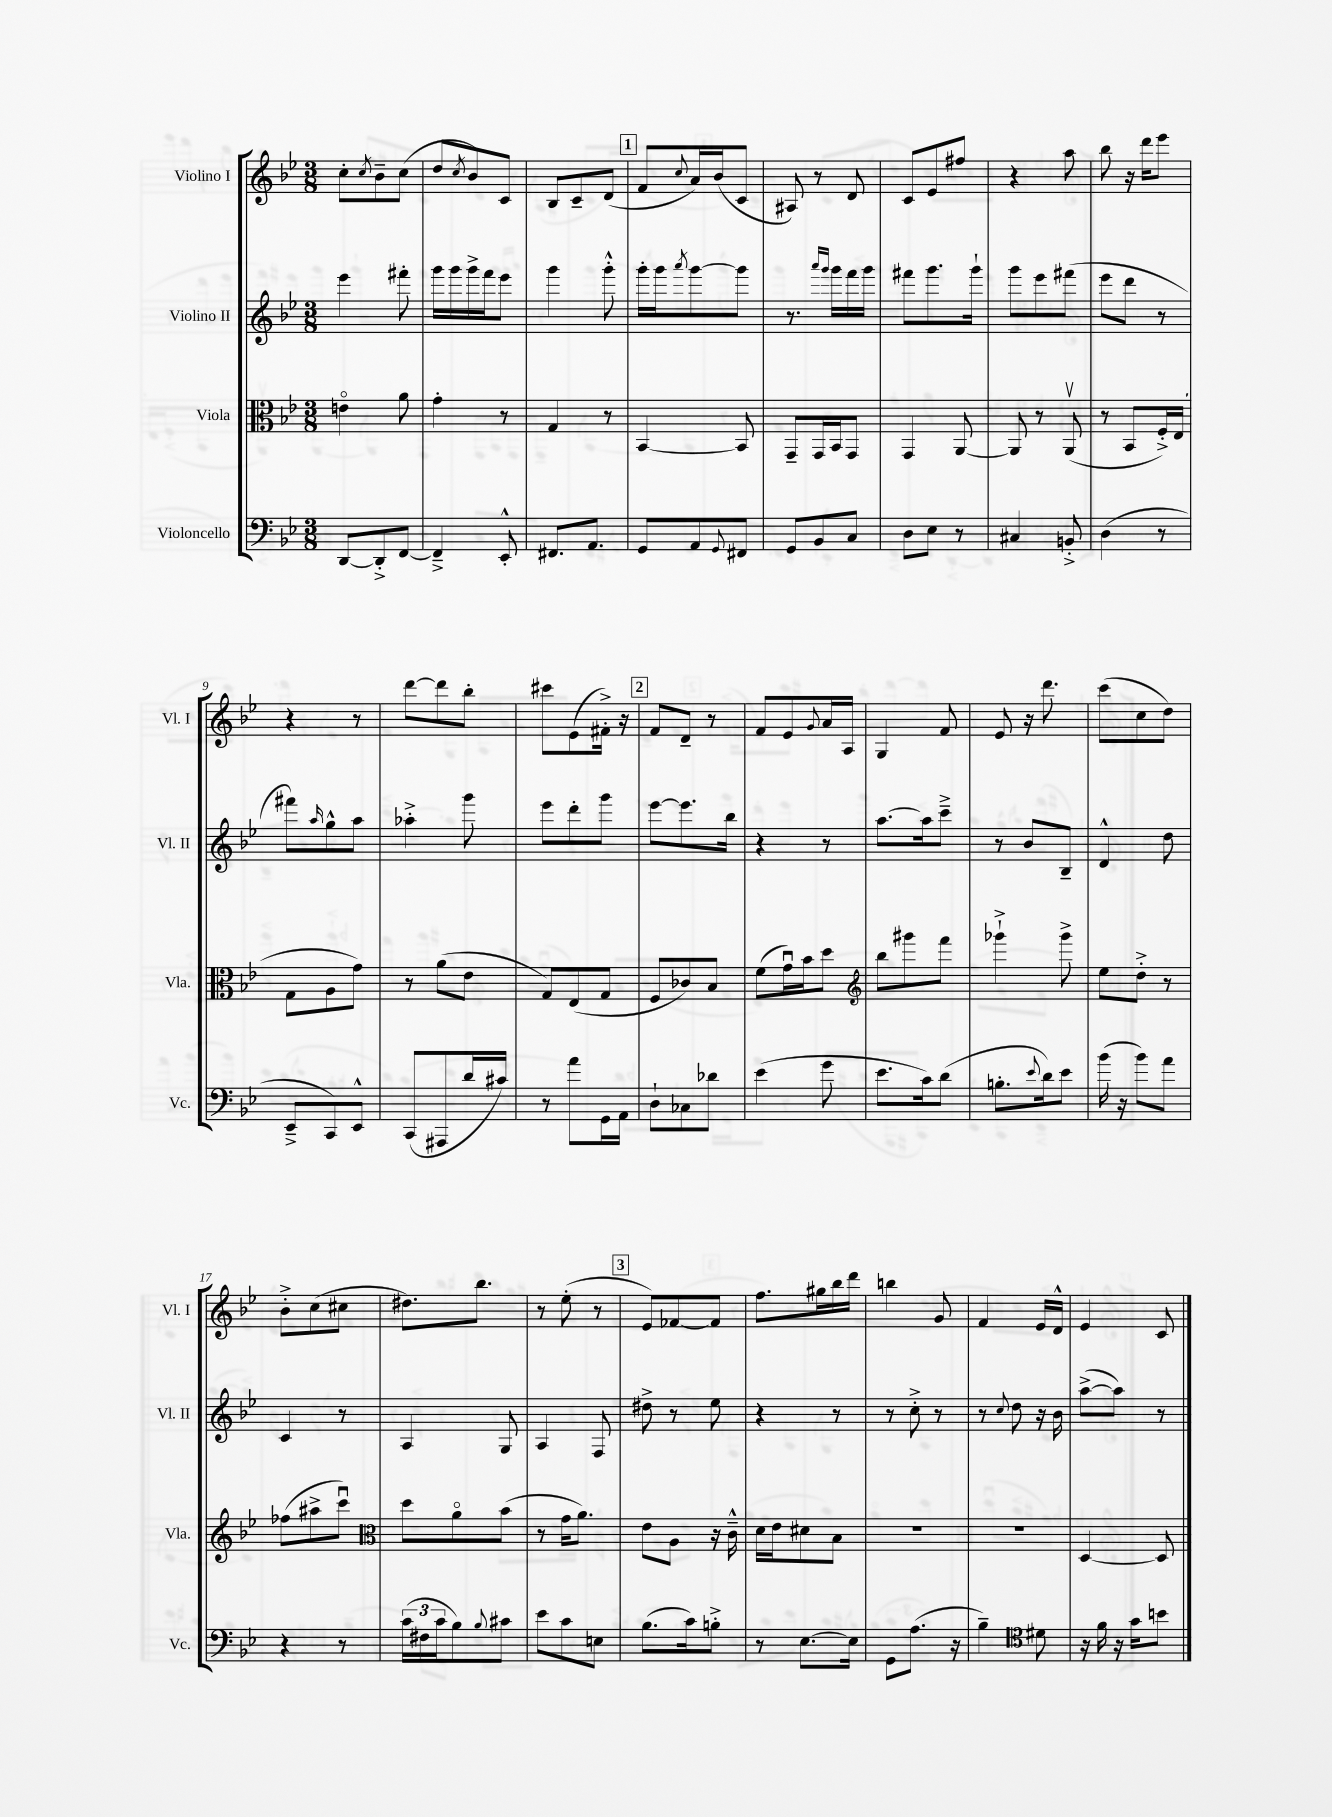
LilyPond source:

<<
\new StaffGroup <<
\new Staff = "s0" \with { instrumentName = "Violino I" shortInstrumentName = "Vl. I" } {
    \clef treble \key bes \major \numericTimeSignature \time 3/8
    c''8-. \acciaccatura { c''8 } bes'8-- c''8( |
    d''8 \acciaccatura { c''8 } bes'8) c'8 |
    bes8 c'8-- d'8( |
    \mark \markup { \box "1" } f'8 \appoggiatura { c''8 } a'16) bes'16( c'8 |
    ais8) r8 d'8 |
    c'8 ees'8 fis''8 |
    r4 a''8 |
    bes''8 r16 d'''16 ees'''8 |
    r4 r8 |
    d'''8~ d'''8 bes''8-. |
    cis'''8 ees'8( fis'16-.->) r16 |
    \mark \markup { \box "2" } f'8 d'8-- r8 |
    f'8 ees'8 \appoggiatura { g'8 } a'16 a16 |
    g4 f'8 |
    ees'8 r16 d'''8. |
    c'''8( c''8 d''8) |
    bes'8-.-> c''8( cis''8 |
    dis''8.) bes''8. |
    r8 ees''8-.( r8 |
    \mark \markup { \box "3" } ees'8) fes'8~ fes'8 |
    f''8. gis''16 bes''16 d'''16 |
    b''4 g'8 |
    f'4 ees'16 d'16-^ |
    ees'4 c'8 \bar "|." |
}
\new Staff = "s1" \with { instrumentName = "Violino II" shortInstrumentName = "Vl. II" } {
    \clef treble \key bes \major \numericTimeSignature \time 3/8
    ees'''4 fis'''8-. |
    g'''16 g'''16 g'''16-> f'''16 ees'''8 |
    g'''4 g'''8-.-^ |
    \mark \markup { \box "1" } g'''16-. g'''16 \acciaccatura { a'''8 } g'''8~ g'''8 |
    r8. \grace { a'''16 g'''16 } g'''16 f'''16 g'''16 |
    fis'''8 g'''8. g'''16-! |
    g'''8 ees'''8 fis'''8( |
    ees'''8 d'''8 r8 |
    fis'''8) \grace { a''16 } g''8-^ a''8 |
    aes''4-.-> g'''8 |
    ees'''8 d'''8-. g'''8 |
    \mark \markup { \box "2" } ees'''8~ ees'''8. bes''16 |
    r4 r8 |
    a''8.~ a''16 c'''8---> |
    r8 bes'8 bes8-- |
    d'4-^ d''8 |
    c'4 r8 |
    a4 g8 |
    a4 f8 |
    \mark \markup { \box "3" } dis''8-> r8 ees''8 |
    r4 r8 |
    r8 c''8-.-> r8 |
    r8 \appoggiatura { c''8 } d''8 r16 bes'16 |
    a''8~->( a''8) r8 \bar "|." |
}
\new Staff = "s2" \with { instrumentName = "Viola" shortInstrumentName = "Vla." } {
    \clef alto \key bes \major \numericTimeSignature \time 3/8
    e'4\flageolet a'8 |
    g'4-. r8 |
    g4 r8 |
    \mark \markup { \box "1" } bes,4~ bes,8 |
    g,8-- g,16 bes,16 g,8 |
    g,4 a,8~ |
    a,8 r8 a,8\upbow( |
    r8 bes,8 f16-.->) ees16( |
    g8 a8 g'8) |
    r8 a'8( ees'8 |
    g8) ees8( g8 |
    \mark \markup { \box "2" } f8 ces'8) bes8 |
    f'8( g'16\downbow) bes'16 d''8 |
    \clef treble bes''8 gis'''8 f'''8 |
    ges'''4-!-> ges'''8-> |
    ees''8 d''8-.-> r8 |
    fes''8( ais''8-> c'''8\downbow) |
    \clef alto d''8 a'8\flageolet bes'8( |
    r8 g'16 a'8.) |
    \mark \markup { \box "3" } ees'8 a8 r16 c'16---^ |
    d'16 ees'16 dis'8 bes8 |
    R4. |
    R4. |
    d4~ d8 \bar "|." |
}
\new Staff = "s3" \with { instrumentName = "Violoncello" shortInstrumentName = "Vc." } {
    \clef bass \key bes \major \numericTimeSignature \time 3/8
    d,8~ d,8-.-> f,8~ |
    f,4---> ees,8-.-^ |
    fis,8. a,8. |
    \mark \markup { \box "1" } g,8 a,8 \appoggiatura { g,8 } fis,8 |
    g,8 bes,8 c8 |
    d8 ees8 r8 |
    cis4 b,8-.-> |
    d4( r8 |
    ees,8---> c,8) ees,8-^ |
    c,8( ais,,8 d'16 cis'16) |
    r8 a'8 g,16 a,16 |
    \mark \markup { \box "2" } d8-! ces8 des'8 |
    ees'4( g'8 |
    ees'8. c'16) d'8( |
    b8.-. \appoggiatura { ees'8 } d'16) ees'8 |
    bes'16( r16 bes'8) a'8 |
    r4 r8 |
    \tuplet 3/2 { c'16( fis16 c'16 } bes8) \appoggiatura { bes8 } cis'8 |
    ees'8 c'8 e8 |
    \mark \markup { \box "3" } bes8.( c'16) b8-.-> |
    r8 ees8.~ ees16 |
    g,8 a8.( r16 |
    bes4--) \clef tenor dis'8 |
    r16 f'16 r16 g'16 b'8 \bar "|." |
}
>>
>>
